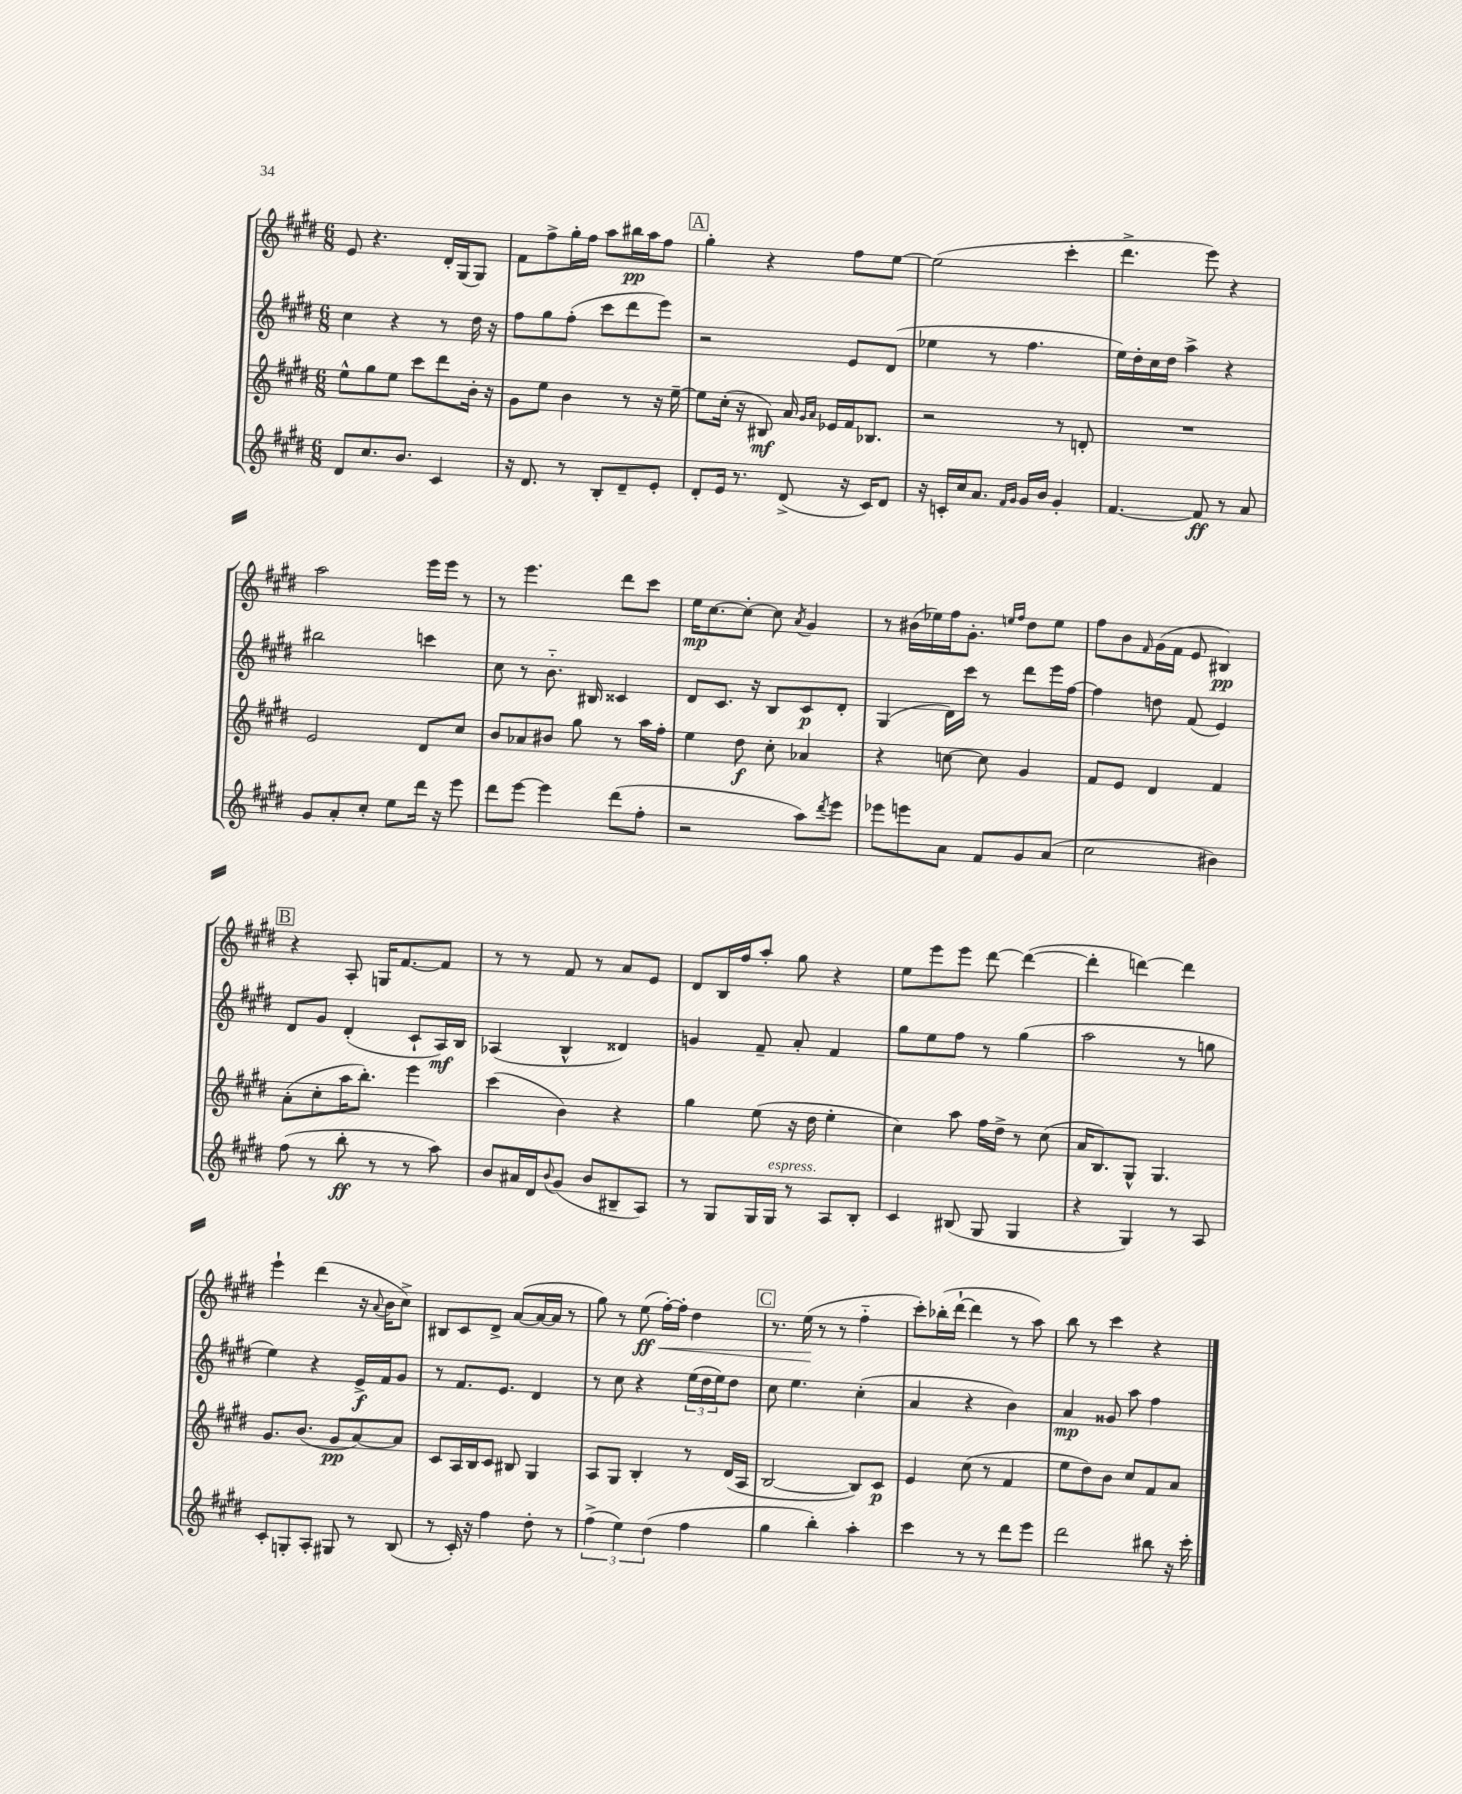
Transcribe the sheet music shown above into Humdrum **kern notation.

**kern	**dynam	**kern	**dynam	**kern	**dynam	**kern	**dynam
*part4	*part4	*part3	*part3	*part2	*part2	*part1	*part1
*staff4	*staff4	*staff3	*staff3	*staff2	*staff2	*staff1	*staff1
*clefG2	*	*clefG2	*	*clefG2	*	*clefG2	*
*k[f#c#g#d#]	*	*k[f#c#g#d#]	*	*k[f#c#g#d#]	*	*k[f#c#g#d#]	*
*M6/8	*	*M6/8	*	*M6/8	*	*M6/8	*
=131	=131	=131	=131	=131	=131	=131	=131
8d#/L	.	8ee^^\L	.	4cc#\	.	8e/	.
8.cc#/	.	8gg#\	.	.	.	4.r	.
.	.	8ee\J	.	4r	.	.	.
8.b/J	.	.	.	.	.	.	.
.	.	8ccc#\L	.	.	.	.	.
4c#/	.	8ddd#\	.	8r	.	16d#'/LL	.
.	.	.	.	.	.	(16G#/J	.
.	.	16b'\Jk	.	16dd#\	.	8G#/J)	.
.	.	16r	.	16r	.	.	.
=132	=132	=132	=132	=132	=132	=132	=132
16r	.	8g#\L	.	8ff#\L	.	8f#\L	.
8.d#/	.	.	.	.	.	.	.
.	.	8ee\J	.	8gg#\	.	8ff#^\	.
8r	.	4b\	.	(8ff#'\J	.	16gg#'\L	.
.	.	.	.	.	.	16ff#\JJ	.
8B'/L	.	.	.	8ccc#\L	.	8aa\L	.
8d#~/	.	8r	.	8ddd#\	.	16bb#X\L	pp
.	.	.	.	.	.	16aa\J	.
8e'/J	.	16r	.	8eee\J)	.	8ff#\J	.
.	.	[16ee~\	.	.	.	.	.
!!LO:REH:place=s1:t=A
=133	=133	=133	=133	=133	=133	=133	=133
8d#'/L	.	8ee\L]	.	2r	.	4gg#'\	.
16e/Jk	.	(16cc#'\Jk	.	.	.	.	.
8.r	.	16r	.	.	.	.	.
.	.	8B#X/)	mf	.	.	4r	.
(8d#^/	.	16a/	.	.	.	.	.
.	.	16qqg#/LL	.	.	.	.	.
.	.	16qqa/JJ	.	.	.	.	.
.	.	16e-X/LL	.	.	.	.	.
16r	.	16f#/J	.	8e/L	.	8ff#\L	.
16c#/KL)	.	8.B-X/J	.	.	.	.	.
8d#/J	.	.	.	(8d#/J	.	[8ee\J	.
=134	=134	=134	=134	=134	=134	=134	=134
16r	.	2r	.	4ee-X\	.	(2ee\]	.
16cn'/LL	.	.	.	.	.	.	.
16cc#/J	.	.	.	.	.	.	.
8.a/J	.	.	.	.	.	.	.
.	.	.	.	8r	.	.	.
16qqf#/LL	.	.	.	.	.	.	.
16qqg#/JJ	.	.	.	.	.	.	.
16g#/LL	.	.	.	4.ff#\	.	.	.
16b/JJ	.	.	.	.	.	.	.
4g#'/	.	8r	.	.	.	4ccc#'\	.
.	.	8dn'/	.	.	.	.	.
=135	=135	=135	=135	=135	=135	=135	=135
[4.f#/	.	2.r	.	16ee\LL)	.	4.ddd#^\	.
.	.	.	.	16dd#'\	.	.	.
.	.	.	.	16cc#\	.	.	.
.	.	.	.	16dd#\JJ	.	.	.
.	.	.	.	4aa^\	.	.	.
8f#/]	ff	.	.	.	.	8eee\)	.
8r	.	.	.	4r	.	4r	.
8a/	.	.	.	.	.	.	.
!!LO:LB:g=z
=136	=136	=136	=136	=136	=136	=136	=136
8g#/L	.	2e/	.	2bb#X\	.	2aa\	.
8a'/	.	.	.	.	.	.	.
8cc#'/J	.	.	.	.	.	.	.
8ee\L	.	.	.	.	.	.	.
16ddd#\Jk	.	8d#/L	.	4cccn\	.	16eee\LL	.
16r	.	.	.	.	.	16eee\JJ	.
8eee\	.	8cc#/J	.	.	.	8r	.
=137	=137	=137	=137	=137	=137	=137	=137
8ddd#\L	.	8b/L	.	8cc#\	.	8r	.
[8eee\J	.	8a-X/	.	8r	.	4.eee\	.
4eee\]	.	8b#X/J	.	8.b\	.	.	.
.	.	8gg#\	.	.	.	.	.
.	.	.	.	16B#X/	.	.	.
(8ddd#\L	.	8r	.	4c##X/	.	8ddd#\L	.
8ff#'\J	.	16aa\LL	.	.	.	8ccc#\J	.
.	.	16ff#'\JJ	.	.	.	.	.
=138	=138	=138	=138	=138	=138	=138	=138
2r	.	4ee\	.	8d#/L	.	16ee\KL	mp
.	.	.	.	.	.	[8.cc#\	.
.	.	.	.	8.c#/J	.	.	.
.	.	8dd#\	f	.	.	8cc#'\J_	.
.	.	.	.	16r	.	.	.
.	.	8cc#'\	.	8B/L	.	8cc#\]	.
.	.	.	.	.	.	8qa/	.
8aa\L)	.	4a-X/	.	8c#/	p	4g#/	.
8qddd#/	.	.	.	.	.	.	.
8eee\J	.	.	.	8d#'/J	.	.	.
=139	=139	=139	=139	=139	=139	=139	=139
8eee-X\L	.	4r	.	(4G#/	.	8r	.
8eeen\	.	.	.	.	.	(16b#X\LL	.
.	.	.	.	.	.	16ee-X\)	.
8a\J	.	[8ccn\	.	16d#\LL)	.	16ff#\J	.
.	.	.	.	16ccc#\JJ	.	8.g#'\J	.
8f#/L	.	8cc\]	.	8r	.	.	.
.	.	.	.	.	.	16qqeen/LL	.
.	.	.	.	.	.	16qqff#/JJ	.
8g#/	.	4g#/	.	8ddd#\L	.	8dd#\L	.
(8a/J	.	.	.	16eee\L	.	8ee\J	.
.	.	.	.	[16ff#\JJ	.	.	.
=140	=140	=140	=140	=140	=140	=140	=140
2cc#\	.	8f#/L	.	4ff#\]	.	8ff#\L	.
.	.	8e/J	.	.	.	8b\	.
.	.	.	.	.	.	16qqf#/	.
.	.	4d#/	.	8ddn\	.	(16g#\L	.
.	.	.	.	.	.	16f#\JJ	.
.	.	.	.	(8f#/	.	8e/	.
4b#X\)	.	4f#/	.	4e/)	.	4B#X/)	pp
!!LO:LB:g=z
!!LO:REH:place=s1:t=B
=141	=141	=141	=141	=141	=141	=141	=141
(8ff#\	.	(8a'\L	.	8d#/L	.	4r	.
8r	.	8cc#'\	.	8g#/J	.	.	.
8bb'\	ff	16aa\K	.	(4d#'/	.	8A'/	.
.	.	8.bb'\J)	.	.	.	.	.
8r	.	.	.	.	.	16Gn/KL	.
.	.	.	.	.	.	[8.f#/	.
8r	.	4eee\	.	8c#`/L	.	.	.
8aa\)	.	.	.	16A/L)	mf	8f#/J]	.
.	.	.	.	16B/JJ	.	.	.
=142	=142	=142	=142	=142	=142	=142	=142
8b/L	.	(4ccc#\	.	(4A-X/	.	8r	.
16a#X/L	.	.	.	.	.	8r	.
16d#/J	.	.	.	.	.	.	.
8qqb/	.	.	.	.	.	.	.
(8g#/J	.	4b\)	.	4B^^/	.	8f#/	.
8b/L	.	.	.	.	.	8r	.
8B#X~/	.	4r	.	4d##X/)	.	8a/L	.
8A/J)	.	.	.	.	.	8e/J	.
=143	=143	=143	=143	=143	=143	=143	=143
8r	.	4gg#\	.	4gn/	.	8d#/L	.
8G#/L	.	.	.	.	.	16B/L	.
.	.	.	.	.	.	16ff#/J	.
16G#/L	.	(8ee\	.	8f#~/	.	8aa'/J	.
!LO:TX:a:i:t=espress.	!	!	!	!	!	!	!
16G#/JJ	.	.	.	.	.	.	.
8r	.	16r	.	8a'/	.	8gg#\	.
.	.	16dd#\	.	.	.	.	.
8A/L	.	4ee'\	.	4f#/	.	4r	.
8B'/J	.	.	.	.	.	.	.
=144	=144	=144	=144	=144	=144	=144	=144
4c#/	.	4cc#\)	.	8gg#\L	.	8ee\L	.
.	.	.	.	8ee\	.	8eee\	.
(8B#X/	.	8aa\	.	8ff#\J	.	8eee\J	.
8G#/	.	16ff#\LL	.	8r	.	[8ddd#\	.
.	.	16dd#^\JJ	.	.	.	.	.
4G#/	.	8r	.	(4gg#\	.	(4ddd#\_	.
.	.	(8cc#\	.	.	.	.	.
=145	=145	=145	=145	=145	=145	=145	=145
4r	.	16a/KL	.	2aa\	.	4ddd#'\]	.
.	.	8.B/)	.	.	.	.	.
4G#/)	.	8G#^^/J	.	.	.	[4dddn\)	.
.	.	4.G#/	.	.	.	.	.
8r	.	.	.	8r	.	4ddd\]	.
8A/	.	.	.	8ggn\	.	.	.
!!LO:LB:g=z
=146	=146	=146	=146	=146	=146	=146	=146
8c#'/L	.	8.g#/L	.	4ee\)	.	4eee`\	.
8Gn'/	.	.	.	.	.	.	.
.	.	(8.b/J	.	.	.	.	.
8A'/J	.	.	.	4r	.	(4ddd#\	.
8G#X/	.	8g#/L	pp	.	.	.	.
8r	.	[8a/)	.	16e^/LL	f	16r	.
.	.	.	.	.	.	8qqa/	.
.	.	.	.	16f#/J	.	16b\KL	.
(8B/	.	8a/J]	.	8g#/J	.	8cc#^\J)	.
=147	=147	=147	=147	=147	=147	=147	=147
8r	.	8c#/L	.	8r	.	8B#X/L	.
16c#'/)	.	16A/L	.	8.f#/L	.	8c#/	.
16r	.	16B/J	.	.	.	.	.
4ff#\	.	8c#/J	.	.	.	8d#^/J	.
.	.	.	.	8.e/J	.	.	.
.	.	8B#X/	.	.	.	([8a/L	.
8dd#'\	.	4G#/	.	4d#/	.	16a/L_	.
.	.	.	.	.	.	16a/JJ]	.
8r	.	.	.	.	.	8r	.
=148	=148	=148	=148	=148	=148	=148	=148
(6ff#^\	.	8A/L	.	8r	.	8gg#\)	.
.	.	8G#/J	.	8cc#\	.	8r	.
6ee\)	.	.	.	.	.	.	.
!	!	!	!	!	!	!	!LO:HP:b
.	.	4B'/	.	4r	.	(8ee\	< ff
(6dd#\	.	.	.	.	.	.	.
.	.	.	.	.	.	[16ff#'\LL)	.
.	.	.	.	.	.	16ff#'\JJ]	.
4ff#\	.	8r	.	(24ee\LL	.	4dd#\	.
.	.	.	.	24dd#\	.	.	.
.	.	.	.	24ee\J)	.	.	.
.	.	(16d#/LL	.	8dd#\J	.	.	.
.	.	16A/JJ	.	.	.	.	.
!!LO:REH:place=s1:t=C
=149	=149	=149	=149	=149	=149	=149	=149
4gg#\	.	[2B/	.	8cc#\	.	8.r	.
.	.	.	.	4.ee\	.	.	.
.	.	.	.	.	.	(16ee\	.
4bb'\)	.	.	.	.	.	8r	[
.	.	.	.	.	.	8r	.
4aa'\	.	8B/L])	.	(4cc#'\	.	4ff#\	.
.	.	8c#/J	p	.	.	.	.
=150	=150	=150	=150	=150	=150	=150	=150
4ccc#\	.	4e/	.	4a/	.	8ccc#'\L)	.
.	.	.	.	.	.	(16bb-X'\L	.
.	.	.	.	.	.	[16ddd#`\JJ	.
8r	.	(8cc#\	.	4r	.	4ddd#\]	.
8r	.	8r	.	.	.	.	.
8ddd#\L	.	4f#/	.	4b\)	.	8r	.
8eee\J	.	.	.	.	.	8aa\)	.
=151	=151	=151	=151	=151	=151	=151	=151
2ddd#\	.	8ee\L	.	4a/	mp	8bb\	.
.	.	8dd#\)	.	.	.	8r	.
.	.	8b\J	.	8g##X/	.	4ccc#\	.
.	.	8cc#/L	.	8aa\	.	.	.
8bb#X\	.	8f#/	.	4ff#\	.	4r	.
16r	.	8a/J	.	.	.	.	.
16ccc#'\	.	.	.	.	.	.	.
==	==	==	==	==	==	==	==
*-	*-	*-	*-	*-	*-	*-	*-
